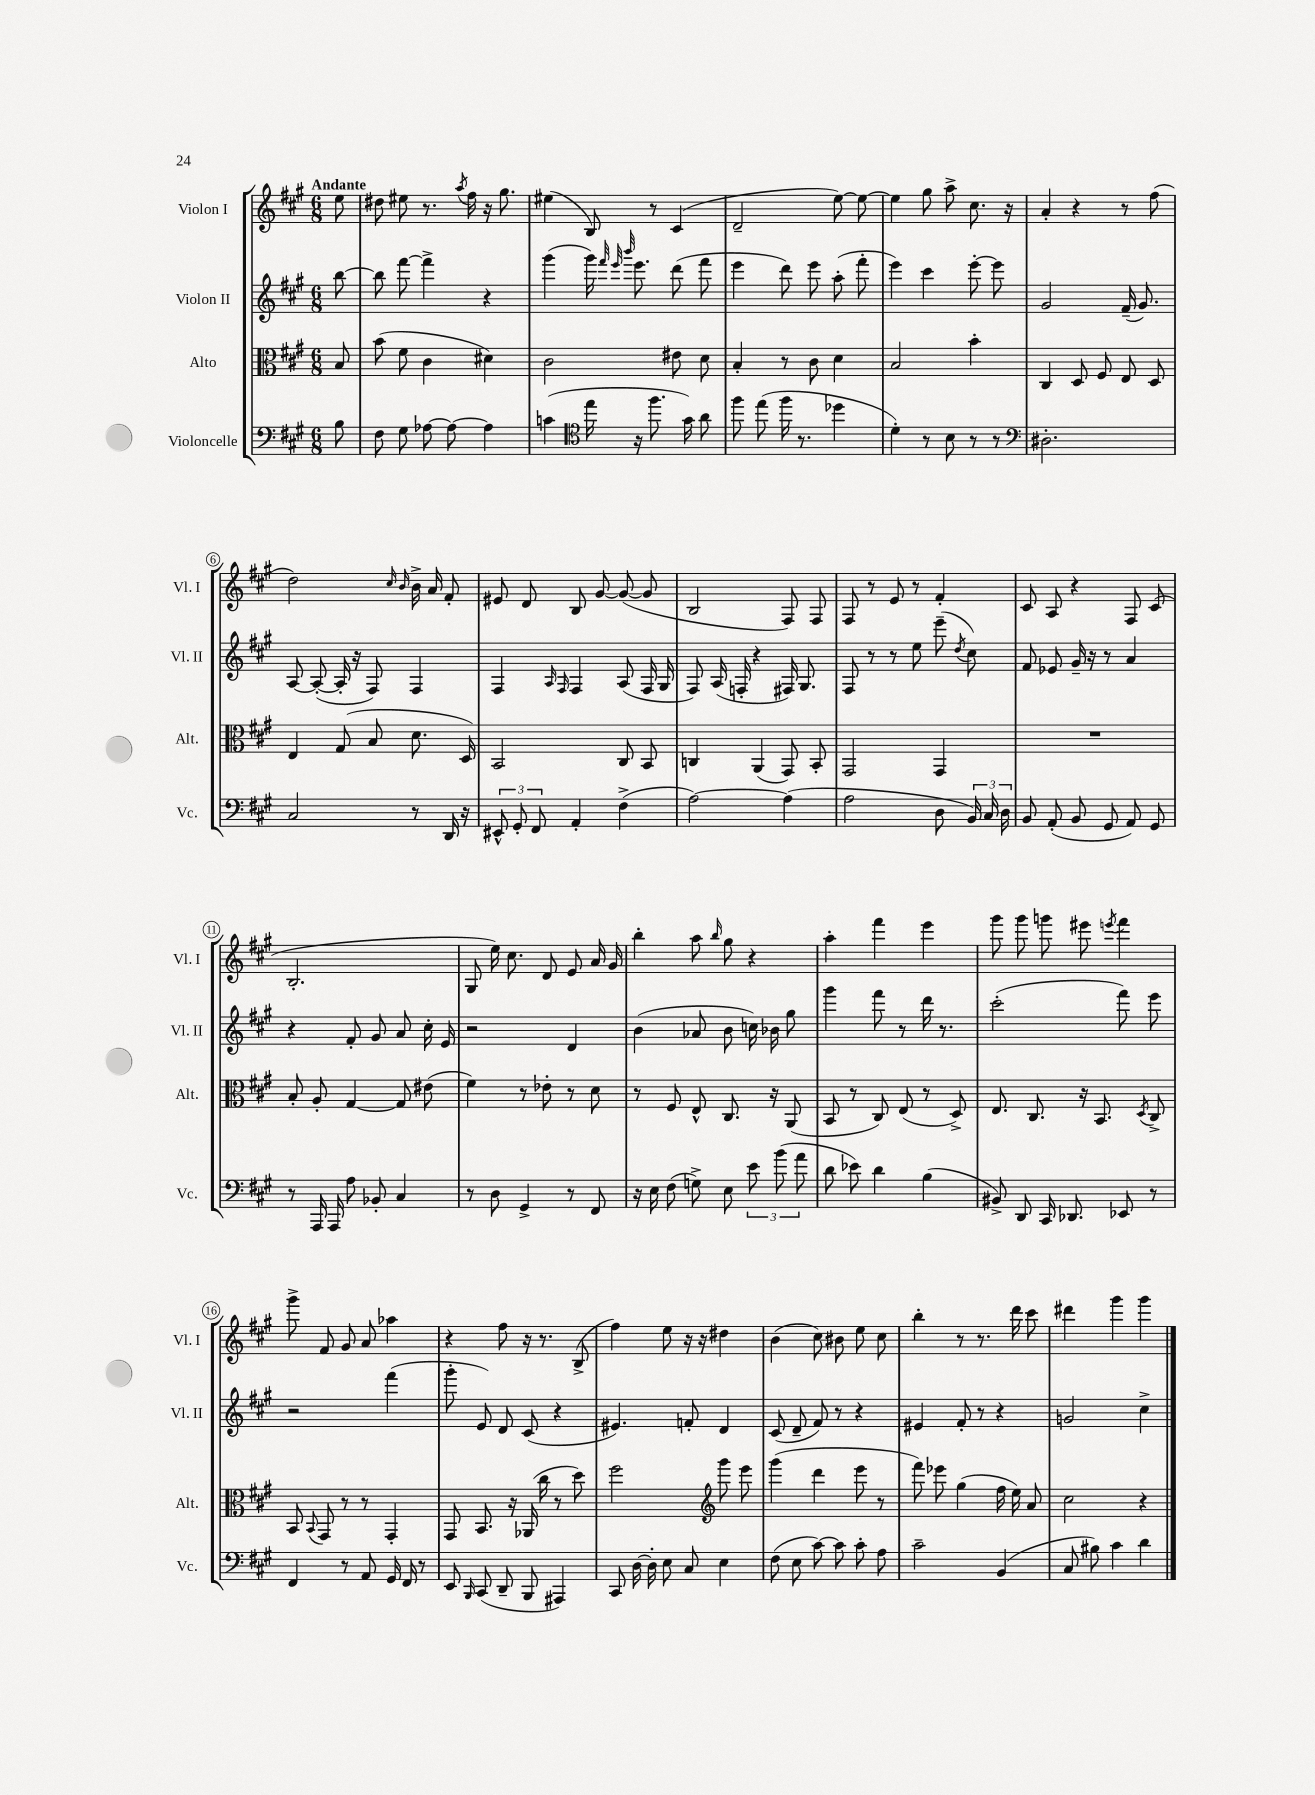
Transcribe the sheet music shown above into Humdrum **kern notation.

**kern	**kern	**kern	**kern
*part4	*part3	*part2	*part1
*staff4	*staff3	*staff2	*staff1
*I"Violoncelle	*I"Alto	*I"Violon II	*I"Violon I
*I'Vc.	*I'Alt.	*I'Vl. II	*I'Vl. I
*clefF4	*clefC3	*clefG2	*clefG2
*k[f#c#g#]	*k[f#c#g#]	*k[f#c#g#]	*k[f#c#g#]
*M6/8	*M6/8	*M6/8	*M6/8
=	=	=	=
!	!	!	!LO:TX:a:B:t=Andante
8B\	8B/	[8bb\	8ee\
=1	=1	=1	=1
8F#\	(8b\	8bb\]	8dd#X\
8G#\	8f#\	[8fff#\	8ee#X\
[8A-X\	4c#\	4fff#^\]	8.r
8A-\_	.	.	.
.	.	.	8qaa/
.	.	.	16ff#\
4A-\]	4d#X\)	4r	16r
.	.	.	8.gg#\
=2	=2	=2	=2
(4cn\	2c#\	(4ggg#\	(4ee#X\
*clefC4	*	*	*
16ee\	.	16ggg#\)	8B/)
.	.	32qqfff#/	.
.	.	32qqeee/	.
.	.	32qqbbb/	.
16r	.	8.eee\	.
8.ff#\	.	.	8r
.	8e#X\	(8ddd\	(4c#/
16g#\)	.	.	.
8a\	8d\	8fff#\	.
=3	=3	=3	=3
8ff#\	4B'/	4eee\	2d~/
(8ee\	.	.	.
16ff#\	8r	8ddd\)	.
8.r	.	.	.
.	8c#\	8eee\	.
4dd-X\	4d\	(8aa'\	[8ee\)
.	.	8fff#'\	8ee\_
=4	=4	=4	=4
4d'\)	2B/	4eee\)	4ee\]
8r	.	4ccc#\	8gg#\
8B\	.	.	8aa^\
8r	4b'\	[8eee'\	8.cc#\
8r	.	8eee\]	.
.	.	.	16r
=5	=5	=5	=5
*clefF4	*	*	*
2.D#X'\	4C#/	2g#/	4a'/
.	8D/	.	4r
.	8F#/	.	.
.	8E/	(16f#~/	8r
.	.	8.g#/)	.
.	8D/	.	(8ff#\
!!LO:LB:g=z
=6	=6	=6	=6
2C#/	4E/	[8A/	2dd\)
.	.	(8A'/_	.
.	(8G#/	16A'/]	.
.	.	16r	.
.	8B/	8F#/)	.
.	.	.	16qqcc#/
.	.	.	16qqb/
8r	8.d\	4F#/	16b^\
.	.	.	16a/
16DD/	.	.	8f#'/
16r	16D/)	.	.
=7	=7	=7	=7
12EE#X^^/	2BB/	4F#/	8e#X/
12GG#'/	.	.	.
.	.	.	8d/
12FF#/	.	.	.
.	.	16qqA/	.
.	.	16qqF#/	.
4AA'/	.	4F#/	8B/
.	.	.	[8g#/
(4F#^\	8C#/	(8A/	(8g#/_
.	8BB/	16F#/	8g#/]
.	.	16G#/	.
=8	=8	=8	=8
[2A\)	4Cn/	8F#/)	2B/
.	.	(16A/	.
.	.	16Fn'/	.
.	(4AA/	4r	.
(4A\]	8GG#/)	16F#X/)	8F#/)
.	.	8.G#/	.
.	8BB'/	.	8F#/
=9	=9	=9	=9
2A\	2GG#/	8F#/	8F#/
.	.	8r	8r
.	.	8r	8e/
.	.	8ee\	8r
8D\	4GG#/	(8eee~\	4f#'/
.	.	8qdd/	.
24BB/)	.	8cc#\)	.
24C#/	.	.	.
24D\	.	.	.
=10	=10	=10	=10
8BB/	2.r	8f#/	8c#/
(8AA'/	.	8e-X/	8A/
8BB/	.	16g#~/	4r
.	.	16r	.
8GG#/	.	8r	.
8AA/)	.	4a/	8F#/
8GG#/	.	.	(8c#/
!!LO:LB:g=z
=11	=11	=11	=11
8r	8B'/	4r	2.B'/
16AAA/	8A'/	.	.
16AAA/	.	.	.
8A\	[4G#/	8f#'/	.
8BB-X'/	.	8g#/	.
4C#/	8G#/]	8a/	.
.	(8e#X\	16cc#'\	.
.	.	16e/	.
=12	=12	=12	=12
8r	4f#\)	2r	8G#/
8D\	.	.	16ee\)
.	.	.	8.cc#\
4GG#^/	8r	.	.
.	8e-X'\	.	8d/
8r	8r	4d/	8e/
8FF#/	8d\	.	16a/
.	.	.	16g#/
=13	=13	=13	=13
16r	8r	(4b\	4bb'\
16E\	.	.	.
(8F#\	8F#/	.	.
8Gn^\)	8E^^/	8a-X/	8aa\
.	.	.	16qqbb/
8E\	8.C#/	8b\	8gg#\
12e\	.	16ccn\)	4r
.	16r	16b-X\	.
(12b\	.	.	.
.	(8AA/	8gg#\	.
12a\	.	.	.
=14	=14	=14	=14
8d\	8BB/	4ggg#\	4aa'\
8e-X\)	8r	.	.
4d\	8C#/)	8fff#\	4fff#\
.	(8E/	8r	.
(4B\	8r	16ddd\	4eee\
.	.	8.r	.
.	8D^/)	.	.
=15	=15	=15	=15
8BB#X^/)	8.E/	(2ccc#'\	8ggg#\
8DD/	.	.	8ggg#\
.	8.C#/	.	.
16CC#/	.	.	8gggn\
8.DD-X/	.	.	.
.	16r	.	8eee#X\
.	8.BB/	.	.
.	.	.	8qeeen/
8EE-X/	.	8fff#\)	4fff#\
.	8qD/	.	.
8r	8C#^/	8eee\	.
!!LO:LB:g=z
=16	=16	=16	=16
4FF#/	8BB/	2r	8ggg#^\
.	8qqBB/	.	.
.	8GG#/	.	8f#/
8r	8r	.	8g#/
8AA/	8r	.	8a/
16GG#/	4GG#'/	(4fff#\	4aa-X\
16FF#/	.	.	.
8r	.	.	.
=17	=17	=17	=17
8EE/	8GG#/	8ggg#'\	4r
16qqBBB/	.	.	.
(8CC#/	8.BB/	8e/)	.
8DD~/	.	8d/	8ff#\
.	16r	.	.
8BBB/	(16AA-X/	(8c#/	16r
.	16cc#\	.	8.r
4AAA#X/)	8r	4r	.
.	8dd\)	.	(8B^/
=18	=18	=18	=18
8CC#/	2ff#\	4.e#X/)	4ff#\)
[16D\	.	.	.
16D'\]	.	.	.
8E\	.	.	8ee\
8C#/	.	8fn'/	16r
.	.	.	16r
*	*clefG2	*	*
4E\	8ggg#\	4d/	4dd#X\
.	8eee\	.	.
=19	=19	=19	=19
(8F#\	(4ggg#\	(8c#/	(4b\
8E\	.	8d~/	.
[8c#\)	4ddd\	8f#/)	8cc#\)
8c#\]	.	8r	8b#X\
8c#'\	8eee\	4r	8ee\
8A\	8r	.	8cc#\
=20	=20	=20	=20
2c#~\	8fff#\)	4e#X/	4bb'\
.	8eee-X\	.	.
.	(4gg#\	8f#'/	8r
.	.	8r	8.r
(4BB/	16ff#\	4r	.
.	16ee\)	.	16ddd\
.	8a/	.	8ccc#\
=21	=21	=21	=21
8C#/	2cc#\	2gn/	4ddd#X\
8B#X\)	.	.	.
4c#\	.	.	4ggg#\
4d\	4r	4cc#^\	4ggg#\
==	==	==	==
*-	*-	*-	*-
